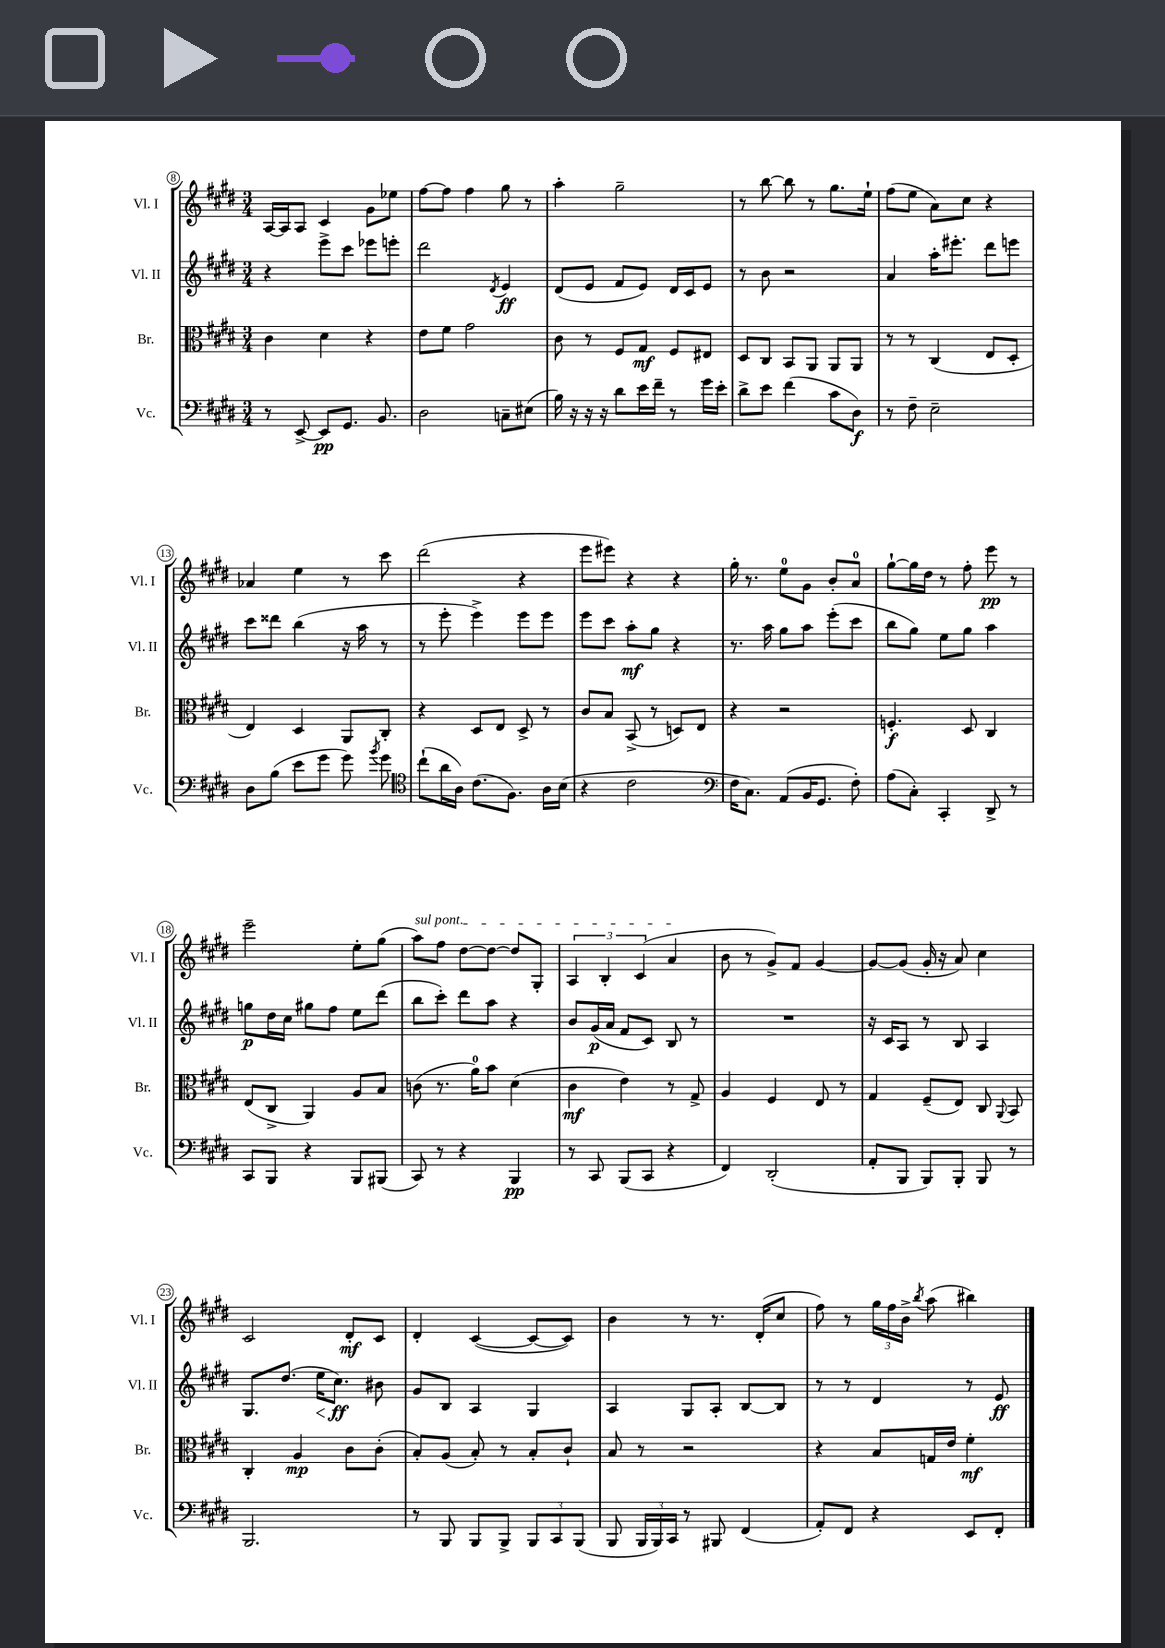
<<
\new StaffGroup <<
\new Staff = "s0" \with { instrumentName = "Vl. I" shortInstrumentName = "Vl. I" } {
    \clef treble \key e \major \numericTimeSignature \time 3/4
    \autoBeamOff a16[~ a16 a8] cis'4 gis'8[ ees''8] |
    fis''8[~ fis''8] fis''4 gis''8 r8 |
    a''4-. gis''2-- |
    r8 b''8~ b''8 r8 gis''8.[ e''16]-! |
    fis''8[( e''8] a'8[) cis''8] r4 |
    aes'4 e''4 r8 cis'''8 |
    dis'''2( r4 |
    e'''8[ eis'''8]) r4 r4 |
    gis''16-. r8. e''8[-0 gis'8] b'8[-. a'8]-0 |
    gis''8[~-! gis''16 dis''16] r8 fis''8-. e'''8\pp r8 |
    e'''2-- e''8[-. gis''8]( |
    \once \override TextSpanner.bound-details.left.text = \markup { \italic "sul pont." } a''8[\startTextSpan) fis''8] dis''8[~ dis''8]~ dis''8[ gis8]-. |
    \tuplet 3/2 { a4 b4-. cis'4( } a'4\stopTextSpan |
    b'8 r8 gis'8[->) fis'8] gis'4~ |
    gis'8[~ gis'8]( gis'16-. r16 a'8) cis''4 |
    cis'2 dis'8[-.\mf cis'8] |
    dis'4-. cis'4~( cis'8[~ cis'8]) |
    b'4 r8 r8. dis'16[-.( cis''8] |
    fis''8) r8 \tuplet 3/2 { gis''16[ fis''16 b'16]-> } \acciaccatura { b''8 } a''8( bis''4) \bar "|." |
}
\new Staff = "s1" \with { instrumentName = "Vl. II" shortInstrumentName = "Vl. II" } {
    \clef treble \key e \major \numericTimeSignature \time 3/4
    \autoBeamOff r4 e'''8[-> cis'''8] ees'''8[ e'''8]-. |
    dis'''2 \acciaccatura { dis'8 } e'4\ff |
    dis'8[( e'8] fis'8[ e'8]) dis'16[ cis'16 e'8] |
    r8 b'8 r2 |
    a'4 a''16[-. eis'''8.]-. dis'''8[ e'''8] |
    cis'''8[ disis'''8] b''4( r16 a''16 r8 |
    r8 e'''8-. e'''4->) e'''8[ e'''8] |
    e'''8[ cis'''8] a''8[-.\mf gis''8] r4 |
    r8. a''16 gis''8[ a''8] e'''8[-.( cis'''8] |
    b''8[ gis''8]) e''8[ gis''8] a''4 |
    g''8[\p dis''16 cis''16] gis''8[ fis''8] e''8[ dis'''8]( |
    b''8[ cis'''8]-.) dis'''8[ a''8] r4 |
    b'8[ gis'16\p( a'16] fis'8[ cis'8]) b8 r8 |
    R2. |
    r16 cis'16[ a8] r8 b8 a4 |
    gis8.[ dis''8.]( e''16[\< cis''8.]\ff\!) bis'8 |
    gis'8[ b8] a4 gis4 |
    a4 gis8[ a8]-. b8[~ b8] |
    r8 r8 dis'4 r8 e'8\ff \bar "|." |
}
\new Staff = "s2" \with { instrumentName = "Br." shortInstrumentName = "Br." } {
    \clef alto \key e \major \numericTimeSignature \time 3/4
    \autoBeamOff cis'4 dis'4 r4 |
    e'8[ fis'8] gis'2 |
    cis'8 r8 fis8[ gis8]\mf fis8[ eis8] |
    dis8[ cis8] b,8[ a,8] a,8[ a,8] |
    r8 r8 cis4( e8[ dis8]-. |
    e4) dis4 a,8[ cis8]-. |
    r4 dis8[ e8] dis8-> r8 |
    cis'8[ b8] b,8->( r8 d8[) e8] |
    r4 r2 |
    f4.-.\f dis8 cis4 |
    e8[( cis8]-> a,4) a8[ b8] |
    c'8( r8. a'16[-0) b'8] dis'4( |
    cis'4\mf e'4) r8 gis8-> |
    a4 fis4 e8 r8 |
    gis4 fis8[--( e8]) cis8 \appoggiatura { a,8 } b,8 |
    cis4-. a4\mp cis'8[ cis'8]-.( |
    b8[-.) a8]( b8-.) r8 b8[-. cis'8]-! |
    b8 r8 r2 |
    r4 b8[ g16 e'16] fis'4-.\mf \bar "|." |
}
\new Staff = "s3" \with { instrumentName = "Vc." shortInstrumentName = "Vc." } {
    \clef bass \key e \major \numericTimeSignature \time 3/4
    \autoBeamOff r8 e,8~-> e,8[\pp gis,8.] b,8. |
    dis2 c8[-- eis8]( |
    b16) r16 r16 r16 dis'8[ e'16 fis'16]-- r8 gis'16[ e'16]-. |
    dis'8[-> e'8] fis'4( cis'8[ dis8]\f) |
    r8 fis8-- e2-- |
    dis8[ b8]( e'8[ gis'8] gis'8) \acciaccatura { b'8 } gis'8 |
    \clef tenor cis''8[-!( a'16 a16]) cis'8.[( fis8.]) a16[ b16]( |
    r4 cis'2 |
    \clef bass fis16[ cis8.]) a,8[( b,16 gis,8.] fis8-.) |
    a8[( cis8]-.) cis,4-. dis,8-> r8 |
    cis,8[ b,,8] r4 b,,8[ bis,,8]( |
    cis,8) r8 r4 b,,4\pp |
    r8 cis,8 b,,8[( cis,8] r4 |
    fis,4) dis,2-.( |
    a,8[-. b,,8] b,,8[) b,,8]-. b,,8 r8 |
    b,,2. |
    r8 b,,8 b,,8[ b,,8]-> \tuplet 3/2 { b,,8[ cis,8 b,,8]( } |
    b,,8 \tuplet 3/2 { b,,16[ b,,16) cis,16] } r8 bis,,8 fis,4( |
    a,8[-.) fis,8] r4 e,8[ fis,8]-. \bar "|." |
}
>>
>>
\layout { \context { \Score currentBarNumber = #8 \override BarNumber.stencil = #(make-stencil-circler 0.1 0.3 ly:text-interface::print) } }
